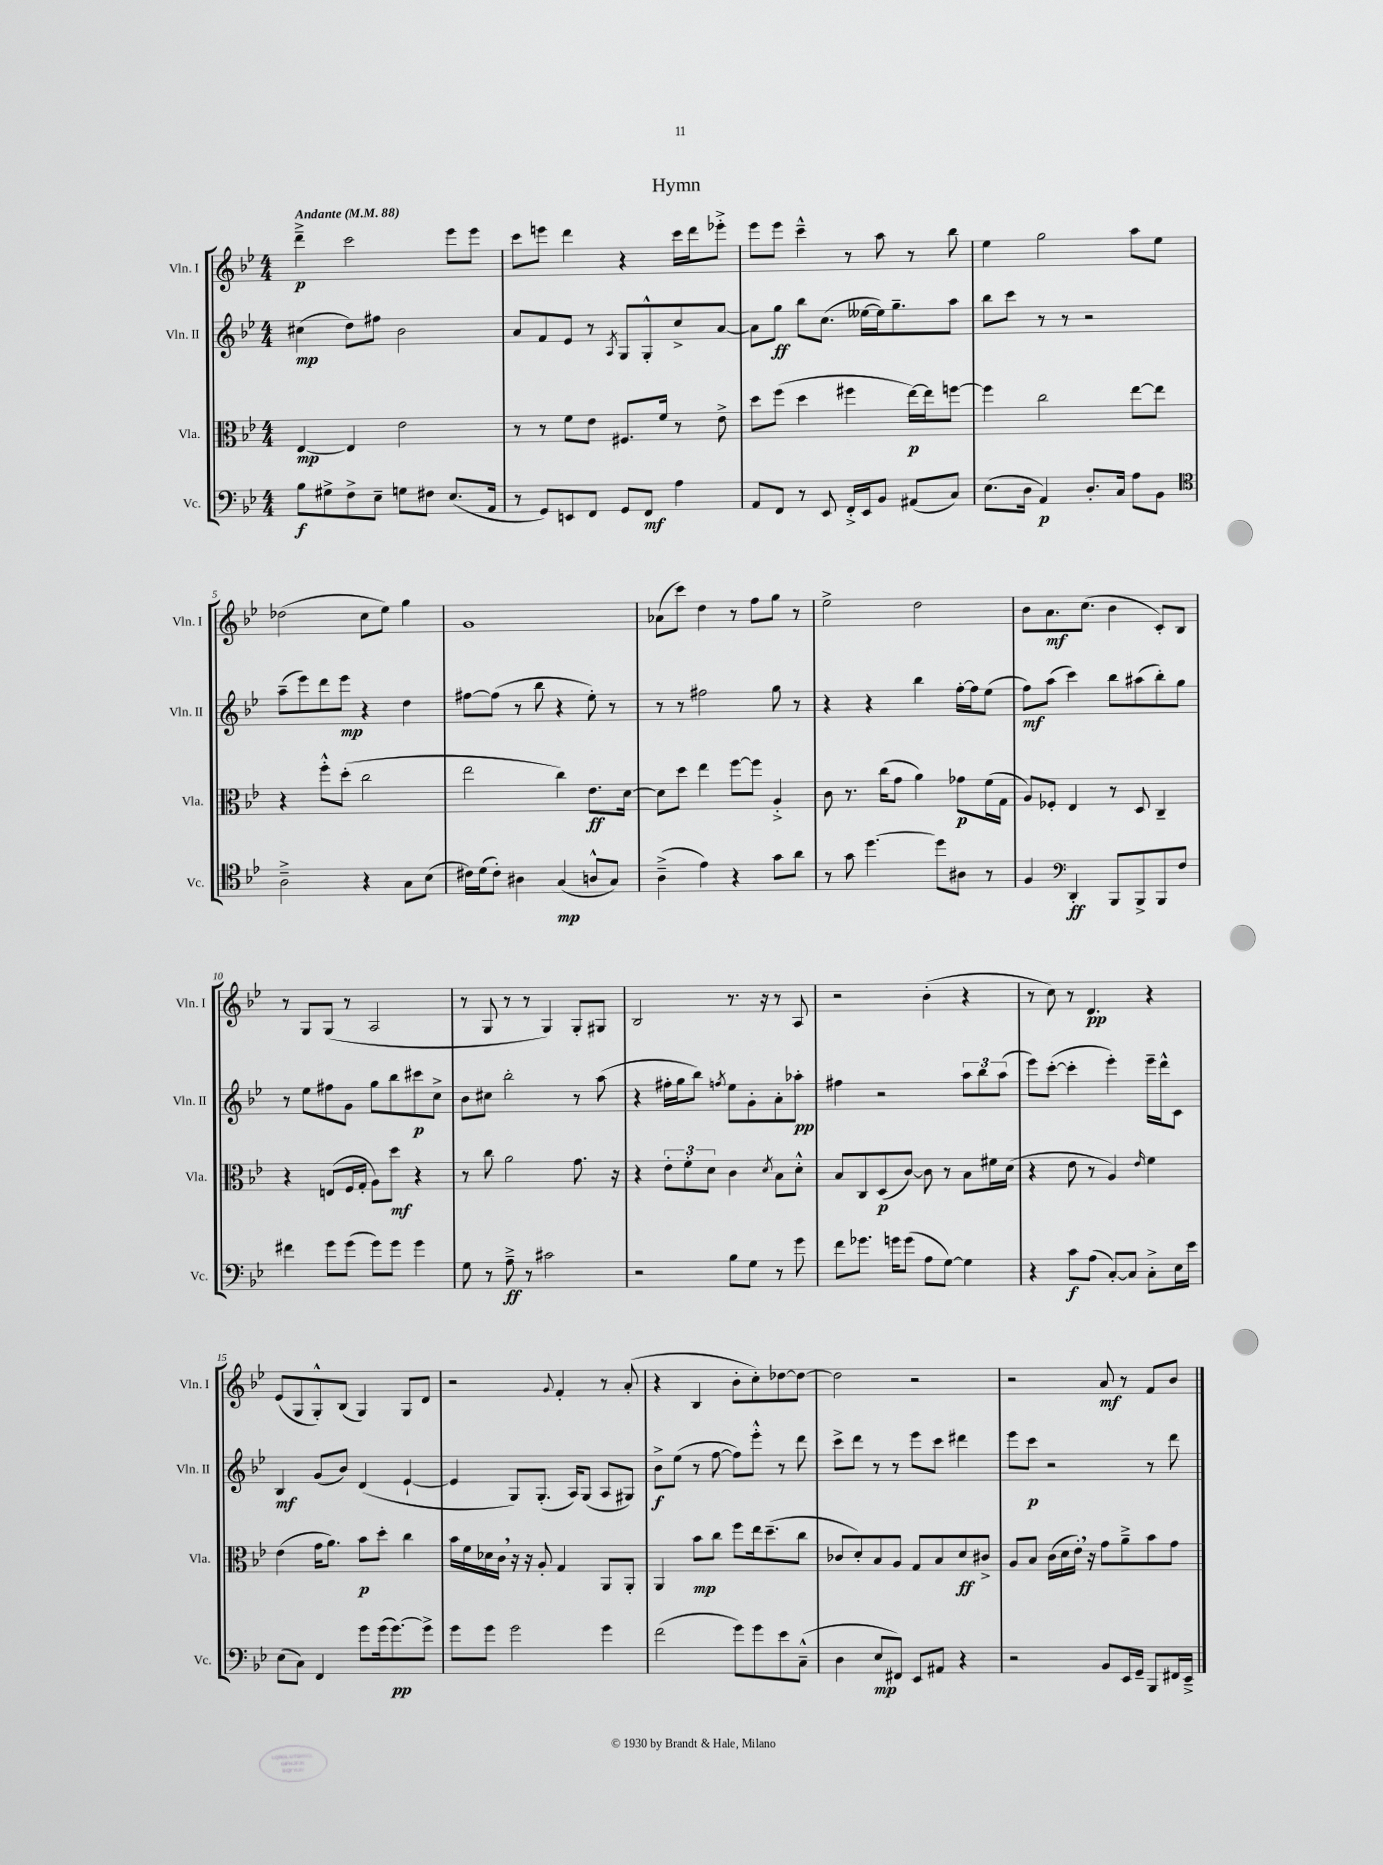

**kern	**dynam	**kern	**dynam	**kern	**dynam	**kern	**dynam
*part4	*part4	*part3	*part3	*part2	*part2	*part1	*part1
*staff4	*staff4	*staff3	*staff3	*staff2	*staff2	*staff1	*staff1
*I"Vc.	*	*I"Vla.	*	*I"Vln. II	*	*I"Vln. I	*
*I'Vc.	*	*I'Vla.	*	*I'Vln. II	*	*I'Vln. I	*
*clefF4	*	*clefC3	*	*clefG2	*	*clefG2	*
*k[b-e-]	*	*k[b-e-]	*	*k[b-e-]	*	*k[b-e-]	*
*M4/4	*	*M4/4	*	*M4/4	*	*M4/4	*
*MM88	*	*MM88	*	*MM88	*	*MM88	*
=1	=1	=1	=1	=1	=1	=1	=1
!	!	!	!	!	!	!LO:TX:a:B:t=Andante	!
8B-\L	f	[4E-/	mp	(4cc#X\	mp	4ddd~^\	p
8G#X^\	.	.	.	.	.	.	.
8F^\	.	4E-/]	.	8dd\L)	.	2ccc\	.
8E-~\J	.	.	.	8ff#X\J	.	.	.
8Gn\L	.	2e-\	.	2b-\	.	.	.
8F#X\J	.	.	.	.	.	.	.
(8.E-/L	.	.	.	.	.	8eee-\L	.
.	.	.	.	.	.	8eee-\J	.
16AA/Jk	.	.	.	.	.	.	.
=2	=2	=2	=2	=2	=2	=2	=2
8r	.	8r	.	8a/L	.	8ccc\L	.
8GG/L)	.	8r	.	8f/	.	8eeen\J	.
8EEn/	.	8f\L	.	8e-/J	.	4ddd\	.
8FF/J	.	8e-\J	.	8r	.	.	.
.	.	.	.	8qA/	.	.	.
8GG/L	.	8.F#X/L	.	8G/L	.	4r	.
8FF/J	mf	.	.	8G'^^/	.	.	.
.	.	16f/Jk	.	.	.	.	.
4A\	.	8r	.	8cc^/	.	16ccc\LL	.
.	.	.	.	.	.	16ddd\J	.
.	.	8e-^\	.	[8a/J	.	8eee-X'^\J	.
=3	=3	=3	=3	=3	=3	=3	=3
8AA/L	.	8dd\L	.	8a\L]	.	8eee-\L	.
8FF/J	.	(8ff\J	.	8gg\J	ff	8eee-\J	.
8r	.	4dd\	.	8bb-\L	.	4ccc~^^\	.
8EE-/	.	.	.	(8.cc\J	.	.	.
16FF'^/LL	.	4ff#X\	.	.	.	8r	.
16EE-/J	.	.	.	[16ee--X\LL	.	.	.
8BB-/J	.	.	.	16ee--\J])	.	8aa\	.
.	.	.	.	8.gg~\	.	.	.
(8AA#X/L	.	[16ee-\LL)	p	.	.	8r	.
.	.	16ee-\J]	.	.	.	.	.
8C/J)	.	[8ffn\J	.	8aa\J	.	8bb-\	.
=4	=4	=4	=4	=4	=4	=4	=4
(8.E-\L	.	4ff\]	.	8bb-\L	.	4ee-\	.
.	.	.	.	8ccc\J	.	.	.
16D\Jk	.	.	.	.	.	.	.
4AA/)	p	2cc\	.	8r	.	2gg\	.
.	.	.	.	8r	.	.	.
8.D'/L	.	.	.	2r	.	.	.
16C/Jk	.	.	.	.	.	.	.
8A\L	.	[8ee-\L	.	.	.	8aa\L	.
8BB-\J	.	8ee-\J]	.	.	.	8ee-\J	.
!!LO:LB:g=z
=5	=5	=5	=5	=5	=5	=5	=5
*clefC4	*	*	*	*	*	*	*
2A~^\	.	4r	.	(8aa~\L	.	(2dd-X\	.
.	.	.	.	8eee-\)	.	.	.
.	.	8ff'^^\L	.	8ddd\	.	.	.
.	.	(8dd'\J	.	8eee-\J	mp	.	.
4r	.	2cc\	.	4r	.	8cc\L	.
.	.	.	.	.	.	8ee-\J)	.
8G\L	.	.	.	4dd\	.	4gg\	.
(8B-\J	.	.	.	.	.	.	.
=6	=6	=6	=6	=6	=6	=6	=6
16c#X\LL)	.	2ee-\	.	[8ff#X\L	.	1g	.
(16d\J	.	.	.	.	.	.	.
8c#'\J)	.	.	.	(8ff#\J]	.	.	.
4A#X\	.	.	.	8r	.	.	.
.	.	.	.	8bb-\	.	.	.
(4G/	mp	4cc\)	.	4r	.	.	.
8An^^/L	.	8.e-\L	ff	8ee-'\)	.	.	.
8G/J)	.	.	.	8r	.	.	.
.	.	[16d\Jk	.	.	.	.	.
=7	=7	=7	=7	=7	=7	=7	=7
(4A~^\	.	8d\L]	.	8r	.	(8a-X\L	.
.	.	8dd\J	.	8r	.	8ccc\J)	.
4e-\)	.	4ee-\	.	2ff#X\	.	4dd\	.
4r	.	[8ff\L	.	.	.	8r	.
.	.	8ff\J]	.	.	.	8ff\L	.
8g\L	.	4A'^/	.	8gg\	.	8gg\J	.
8a\J	.	.	.	8r	.	8r	.
=8	=8	=8	=8	=8	=8	=8	=8
8r	.	8c\	.	4r	.	2ee-^\	.
8g\	.	8.r	.	.	.	.	.
[4.dd\	.	.	.	4r	.	.	.
.	.	(16cc\KL	.	.	.	.	.
.	.	8g\J	.	.	.	.	.
.	.	4a\)	.	4bb-\	.	2dd\	.
8dd\L]	.	.	.	.	.	.	.
8A#X\J	.	8g-X\L	p	[16ff'\LL	.	.	.
.	.	.	.	16ff\J]	.	.	.
8r	.	(16f\L	.	(8ee-\J	.	.	.
.	.	16G\JJ	.	.	.	.	.
=9	=9	=9	=9	=9	=9	=9	=9
4F/	.	8A/L)	.	8ff\L)	mf	8b-\L	.
.	.	8F-X'/J	.	(8aa\J	.	8.a\	mf
*clefF4	*	*	*	*	*	*	*
4DD'/	ff	4E-/	.	4ccc\)	.	.	.
.	.	.	.	.	.	(8.cc\J	.
8BBB-/L	.	8r	.	8bb-\L	.	4b-\	.
8BBB-^/	.	8D/	.	(8aa#X\	.	.	.
8BBB-/	.	4C~/	.	8bb-'\)	.	8c'/L)	.
8F/J	.	.	.	8gg\J	.	8B-/J	.
!!LO:LB:g=z
=10	=10	=10	=10	=10	=10	=10	=10
4f#X\	.	4r	.	8r	.	8r	.
.	.	.	.	8ee-\L	.	8G/L	.
8g\L	.	(8En/L	.	8ff#X\	.	(8G/J	.
(8g\J	.	16F/L	.	8g\J	.	8r	.
.	.	16G'/JJ	.	.	.	.	.
8g\L)	.	8A\L)	.	8gg\L	.	2A/	.
8g\J	.	8dd\J	mf	8bb-\	.	.	.
4g\	.	4r	.	8ccc#X\	p	.	.
.	.	.	.	8cc^\J	.	.	.
=11	=11	=11	=11	=11	=11	=11	=11
8G\	.	8r	.	8b-\L	.	8r	.
8r	.	8cc\	.	8cc#X\J	.	8G/	.
8A~^\	ff	2a\	.	2bb-'\	.	8r	.
8r	.	.	.	.	.	8r	.
2c#X\	.	.	.	.	.	4G/)	.
.	.	8.g\	.	8r	.	8G'/L	.
.	.	.	.	(8aa\	.	8G#X/J	.
.	.	16r	.	.	.	.	.
=12	=12	=12	=12	=12	=12	=12	=12
2r	.	4r	.	4r	.	2B-/	.
.	.	12e-'\L	.	16ff#X'\LL	.	.	.
.	.	.	.	16gg\J	.	.	.
.	.	12f'\	.	.	.	.	.
.	.	.	.	8bb-\J)	.	.	.
.	.	12d\J	.	.	.	.	.
.	.	.	.	8qffn/	.	.	.
8B-\L	.	4c\	.	8ee-\L	.	8.r	.
8G\J	.	.	.	8g'\	.	.	.
.	.	.	.	.	.	16r	.
.	.	8qd/	.	.	.	.	.
8r	.	8B-\L	.	8a'\	.	8r	.
8g\	.	8d'^^\J	.	8aa-X'\J	pp	8A/	.
=13	=13	=13	=13	=13	=13	=13	=13
8f\L	.	8B-/L	.	4ff#X\	.	2r	.
8.g-X\J	.	8C/	.	.	.	.	.
.	.	(8D/	p	2r	.	.	.
16gn\KL	.	.	.	.	.	.	.
(8g\J	.	[8c/J)	.	.	.	.	.
8A\L	.	8c\]	.	.	.	(4b-'\	.
[8G\J)	.	8r	.	.	.	.	.
4G\]	.	8B-\L	.	12aa\L	.	4r	.
.	.	.	.	12bb-\	.	.	.
.	.	16f#X\L	.	.	.	.	.
.	.	.	.	(12aa\J	.	.	.
.	.	(16d\JJ	.	.	.	.	.
=14	=14	=14	=14	=14	=14	=14	=14
4r	.	4r	.	8eee-\L)	.	8r	.
.	.	.	.	([8ccc'\J	.	8cc\)	.
8c\L	f	8e-\	.	4ccc'\]	.	8r	.
(8A\J	.	8r	.	.	.	4.d/	pp
[8C'/L)	.	4A/)	.	4eee-'\)	.	.	.
8C/J]	.	.	.	.	.	.	.
.	.	16qqe-/	.	.	.	.	.
8C'^\L	.	4f\	.	16eee-~\LL	.	4r	.
.	.	.	.	16ddd^^\J	.	.	.
16E-\L	.	.	.	8c\J	.	.	.
16e-\JJ	.	.	.	.	.	.	.
!!LO:LB:g=z
=15	=15	=15	=15	=15	=15	=15	=15
(8E-\L	.	(4e-\	.	4B-/	mf	(8e-/L	.
8C\J)	.	.	.	.	.	8G/	.
4FF/	.	16g\KL	.	(8g/L	.	8G'^^/)	.
.	.	8.a\J)	.	.	.	.	.
.	.	.	.	8b-/J)	.	(8B-/J	.
8g\L	.	8b-\L	p	(4d/	.	4G/)	.
(16g\k	.	8dd'\J	.	.	.	.	.
[8.g\)	pp	.	.	.	.	.	.
.	.	4cc\	.	[4e-`/	.	8G/L	.
8g^\J]	.	.	.	.	.	8d/J	.
=16	=16	=16	=16	=16	=16	=16	=16
8g\L	.	16b-\LL	.	4e-/]	.	2r	.
.	.	16f\	.	.	.	.	.
8g\J	.	16d-X\	.	.	.	.	.
.	.	16c,\JJ	.	.	.	.	.
2g\	.	16r	.	8G/L)	.	.	.
.	.	16r	.	.	.	.	.
.	.	8A'/	.	(8.G'/J	.	.	.
.	.	.	.	.	.	8qqg/	.
.	.	4G/	.	.	.	4f'/	.
.	.	.	.	16A/KL)	.	.	.
.	.	.	.	(8G/J	.	.	.
4g\	.	8AA/L	.	8A/L	.	8r	.
.	.	8AA'/J	.	8G#X/J)	.	(8a'/	.
=17	=17	=17	=17	=17	=17	=17	=17
(2f\	.	4AA/	.	8b-^\L	f	4r	.
.	.	.	.	(8ee-\J	.	.	.
.	.	8b-\L	mp	8r	.	4B-/	.
.	.	8cc\J	.	[8ff\	.	.	.
8g\L)	.	8ff\L	.	8ff\L])	.	8b-'\L	.
8g\	.	16ee-\k	.	8eee-'^^\J	.	8cc'\)	.
.	.	(8.dd~\	.	.	.	.	.
8e-\	.	.	.	8r	.	[8dd-X\	.
(8C~^^\J	.	8cc\J	.	8ddd\	.	8dd-\J_	.
=18	=18	=18	=18	=18	=18	=18	=18
4D\	.	8c-X/L	.	8ccc^\L	.	2dd-\]	.
.	.	8d'/)	.	8ddd\J	.	.	.
8E-/L	mp	8B-/	.	8r	.	.	.
8FF#X/J)	.	8A/J	.	8r	.	.	.
8EE-/L	.	8G/L	.	8eee-\L	.	2r	.
8AA#X/J	.	8B-/	.	8ccc\J	.	.	.
4r	.	8d/	ff	4ddd#X\	.	.	.
.	.	8c#X^/J	.	.	.	.	.
=19	=19	=19	=19	=19	=19	=19	=19
2r	.	8A/L	.	8eee-\L	.	2r	.
.	.	8B-/J	.	8ccc\J	p	.	.
.	.	(16c\LL	.	2r	.	.	.
.	.	16d\	.	.	.	.	.
.	.	16e-',\JJ)	.	.	.	.	.
.	.	16r	.	.	.	.	.
8BB-/L	.	8g\L	.	.	.	8a/	mf
16EE-/L	.	8a~^\	.	.	.	8r	.
16GG~/JJ	.	.	.	.	.	.	.
8BBB-/L	.	8b-\	.	8r	.	8f/L	.
16FF#X/L	.	8g\J	.	8ddd\	.	8b-/J	.
16EE-~^/JJ	.	.	.	.	.	.	.
==	==	==	==	==	==	==	==
*-	*-	*-	*-	*-	*-	*-	*-
